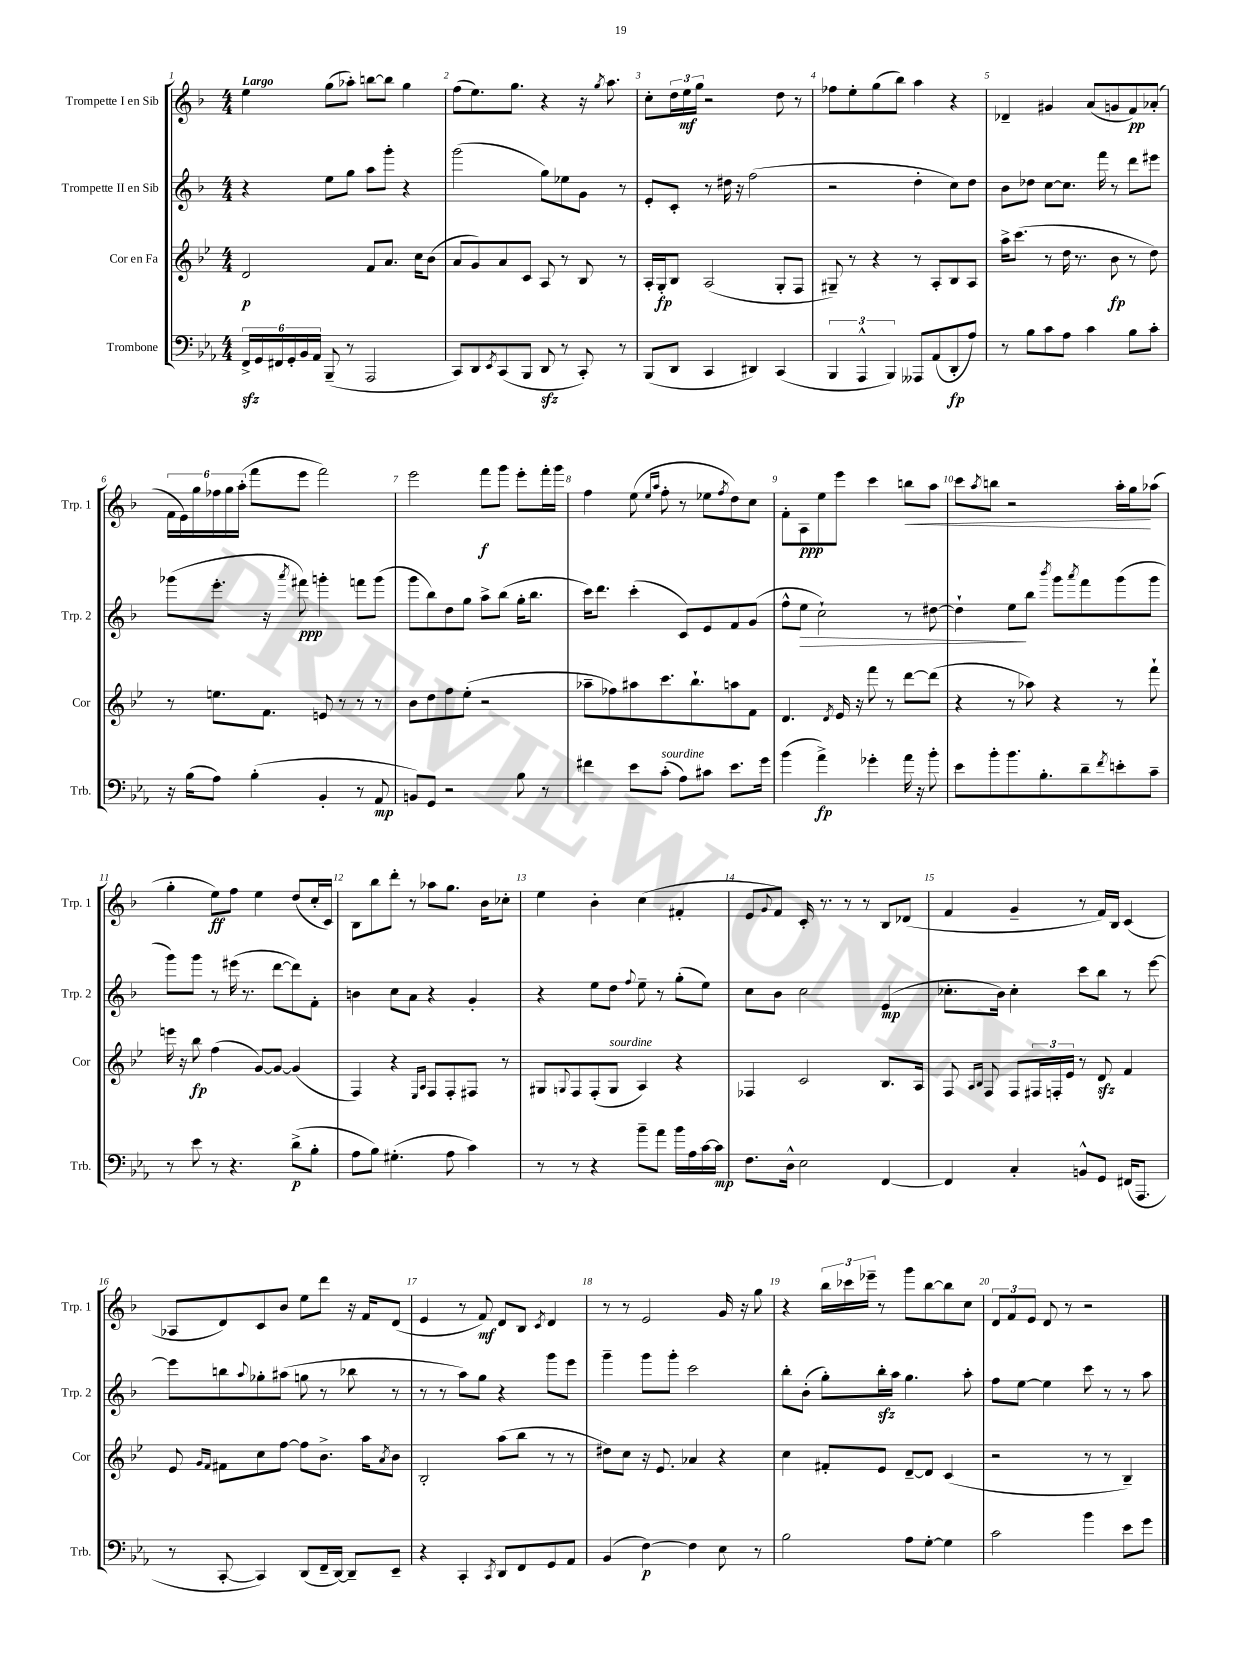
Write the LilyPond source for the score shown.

<<
\new StaffGroup <<
\new Staff = "s0" \with { instrumentName = "Trompette I en Sib" shortInstrumentName = "Trp. 1" } {
    \clef treble \key f \major \numericTimeSignature \time 4/4 \tempo "Largo"
    e''4 g''8( aes''8-.) b''8~ b''8 g''4 |
    f''8( e''8.) g''8. r4 r16 \acciaccatura { g''8 } a''8. |
    c''8-. \tuplet 3/2 { d''16 e''16\mf g''16 } r2 d''8 r8 |
    fes''8 e''8-. g''8( bes''8) a''4 r4 |
    des'4-- gis'4 a'8( g'8 f'8\pp) aes'8-.( |
    \tuplet 6/4 { f'16 e'16) g''16 fes''16 g''16 a''16-.( } f'''8 e'''8 f'''2) |
    e'''2 f'''8\f g'''8 e'''8-. f'''16-. g'''16 |
    f''4 e''8( \grace { e''16 a''16 } f''8-. r8 ees''8 \acciaccatura { f''8 } d''8) c''8 |
    f'8-. a8\ppp e''8 e'''8 c'''4 b''8\< a''8 |
    c'''8 \acciaccatura { a''8 } b''8 r2 a''16-. g''16\! aes''8( |
    g''4-. e''8\ff) f''8 e''4 d''8( c''16-. c'16) |
    bes8 bes''8 d'''8-. r8 aes''8 g''8. bes'16 ces''8-. |
    e''4 bes'4-. c''4( fis'4-. |
    e'8 \appoggiatura { g'8 } f'8) c'16-. r8. r8 r8 bes8 des'8( |
    f'4 g'4-- r8 f'16) bes16 c'4( |
    aes8 d'8) c'8 bes'8 e''8 d'''8 r16 f'16 d'8( |
    e'4 r8 f'8\mf) d'8 bes8 \acciaccatura { c'8 } d'4 |
    r8 r8 e'2 g'16 r16 g''8 |
    r4 \tuplet 3/2 { bes''16 ces'''16 ees'''16-- } r8 g'''8 bes''8~ bes''8 c''8 |
    \tuplet 3/2 { d'8 f'8 e'8 } d'8 r8 r2 \bar "|." |
}
\new Staff = "s1" \with { instrumentName = "Trompette II en Sib" shortInstrumentName = "Trp. 2" } {
    \clef treble \key f \major \numericTimeSignature \time 4/4
    r4 e''8 g''8 a''8 g'''8-. r4 |
    g'''2( g''8) ees''8 g'8 r8 |
    e'8-. c'8-. r8 dis''16 r16 f''2( |
    r2 d''4-. c''8) d''8 |
    bes'8 des''8 c''8~ c''8. f'''16 r8 d'''8 eis'''8 |
    ges'''8( e'''8.-. r16 \acciaccatura { a'''8 } fis'''8\ppp) g'''4-. f'''8 g'''8( |
    g'''8 bes''8) d''8 g''8 a''8-> bes''8( g''16-. bes''8. |
    c'''16) d'''8. c'''4-.( c'8) e'8 f'8 g'8( |
    f''8-^ e''8\> c''2-!) r8 dis''8~ |
    dis''4-! e''8\! bes''8 \acciaccatura { bes'''8 } g'''8 \acciaccatura { a'''8 } f'''8 g'''8( g'''8 |
    g'''8) g'''8 r8 eis'''16( r8. d'''8~ d'''8) f'8-. |
    b'4 c''8 a'8 r4 g'4-. |
    r4 e''8 d''8 \appoggiatura { f''8 } e''8-- r8 g''8-.( e''8) |
    c''8 bes'8 c''2 e'4\mp( |
    ces''8.-. bes'16) ces''4-. c'''8 bes''8 r8 e'''8~ |
    e'''8 b''8 \appoggiatura { a''8 } ges''8-. ais''8( g''8 r8 bes''8 r8 |
    r8 r8 a''8) g''8 r4 g'''8 e'''8 |
    g'''4-- g'''8 g'''8-. c'''2 |
    bes''8-. bes'8-.( g''8-.) bes''16-.\sfz a''16 g''4. a''8-. |
    f''8 e''8~ e''4 c'''8 r8 r8 a''8 \bar "|." |
}
\new Staff = "s2" \with { instrumentName = "Cor en Fa" shortInstrumentName = "Cor" } {
    \clef treble \key bes \major \numericTimeSignature \time 4/4
    d'2\p f'8 a'8. c''16 bes'8( |
    a'8 g'8) a'8 c'8 a8 r8 bes8 r8 |
    a16-. g16-.\fp bes8 a2( g8-. f8 |
    gis8--) r8 r4 r8 a8-. bes8 a8 |
    a''16-> c'''8.( r8 d''16 r8. bes'8\fp r8 d''8) |
    r8 e''8. f'8. e'8 r8 r8 r8 |
    bes'8 d''8 f''8 ees''8-.( r2 |
    aes''8-- fes''8) ais''8 c'''8. bes''8.-! a''8 f'8 |
    d'4. \acciaccatura { d'8 } ees'16 r16 f'''8 r8 d'''8~ d'''8( |
    r4 r8 aes''8) r4 r8 f'''8-! |
    e'''16 r16 bes''8\fp f''4( g'8~) g'8~ g'4( |
    f4) r4 \grace { ees16 a16 } f8 f8-. fis8 r8 |
    gis8 \appoggiatura { g8 } f8 f8-.( g8^\markup { \italic "sourdine" } a4) r4 |
    fes4 c'2 bes8. a16 |
    f8 \grace { a16 bes16 } f8 f8 \tuplet 3/2 { fis16 f16-. ees'16 } r8 d'8\sfz f'4 |
    ees'8 \grace { g'16 f'16 } fis'8 c''8 f''8~ f''8 bes'8.-> a''16 \acciaccatura { a'8 } bes'8 |
    bes2-. a''8( bes''8 r8 r8 |
    dis''8) c''8 r16 ees'8. aes'4 r4 |
    c''4 fis'8-. ees'8 d'8~-- d'8 c'4( |
    r2 r8 r8 bes4--) \bar "|." |
}
\new Staff = "s3" \with { instrumentName = "Trombone" shortInstrumentName = "Trb." } {
    \clef bass \key ees \major \numericTimeSignature \time 4/4
    \tuplet 6/4 { f,16->\sfz g,16 fis,16 g,16-. bes,16 aes,16 } bes,,8--( r8 aes,,2 |
    c,8) d,8 \acciaccatura { ees,8 } c,8( bes,,8 d,8\sfz r8 c,8-.) r8 |
    bes,,8( d,8 c,4 dis,4) c,4( |
    \tuplet 3/2 { bes,,4 aes,,4-^ bes,,4) } aeses,,8 aes,8( d,8-.\fp aes8) |
    r8 bes8 c'8 aes8 c'4 bes8 c'8-. |
    r16 bes16( aes8) bes4-.( bes,4-. r8 aes,8\mp |
    b,8) g,8 r2 bes8 r8 |
    fis'4 ees'8 c'8-.^\markup { \italic "sourdine" }( aes8) cis'8 ees'8. g'16 |
    bes'4( aes'4->\fp) ges'4-. aes'16 r16 bes'8-. |
    ees'8 bes'8-. bes'8. bes8.-. d'8-- \acciaccatura { f'8 } e'8-. c'8-- |
    r8 ees'8 r8 r4. d'8->\p( bes8-. |
    aes8 bes8) gis4.-.( aes8 c'4) |
    r8 r8 r4 bes'8-- aes'8 bes'16 aes16 c'16~ c'16\mp |
    f8. d16-^ ees2 f,4~ |
    f,4 c4-. b,8-^ g,8 fis,16( aes,,8. |
    r8 c,8~-. c,4) d,8( f,16-- d,16~) d,8-- ees,8-- |
    r4 c,4-. \acciaccatura { c,8 } d,8 f,8 g,8 aes,8 |
    bes,4( f4~\p) f4 ees8 r8 |
    bes2 aes8 g8~-. g4 |
    c'2 bes'4 ees'8 g'8 \bar "|." |
}
>>
>>
\layout { \context { \Score \override BarNumber.break-visibility = ##(#f #t #t) barNumberVisibility = #all-bar-numbers-visible } }
